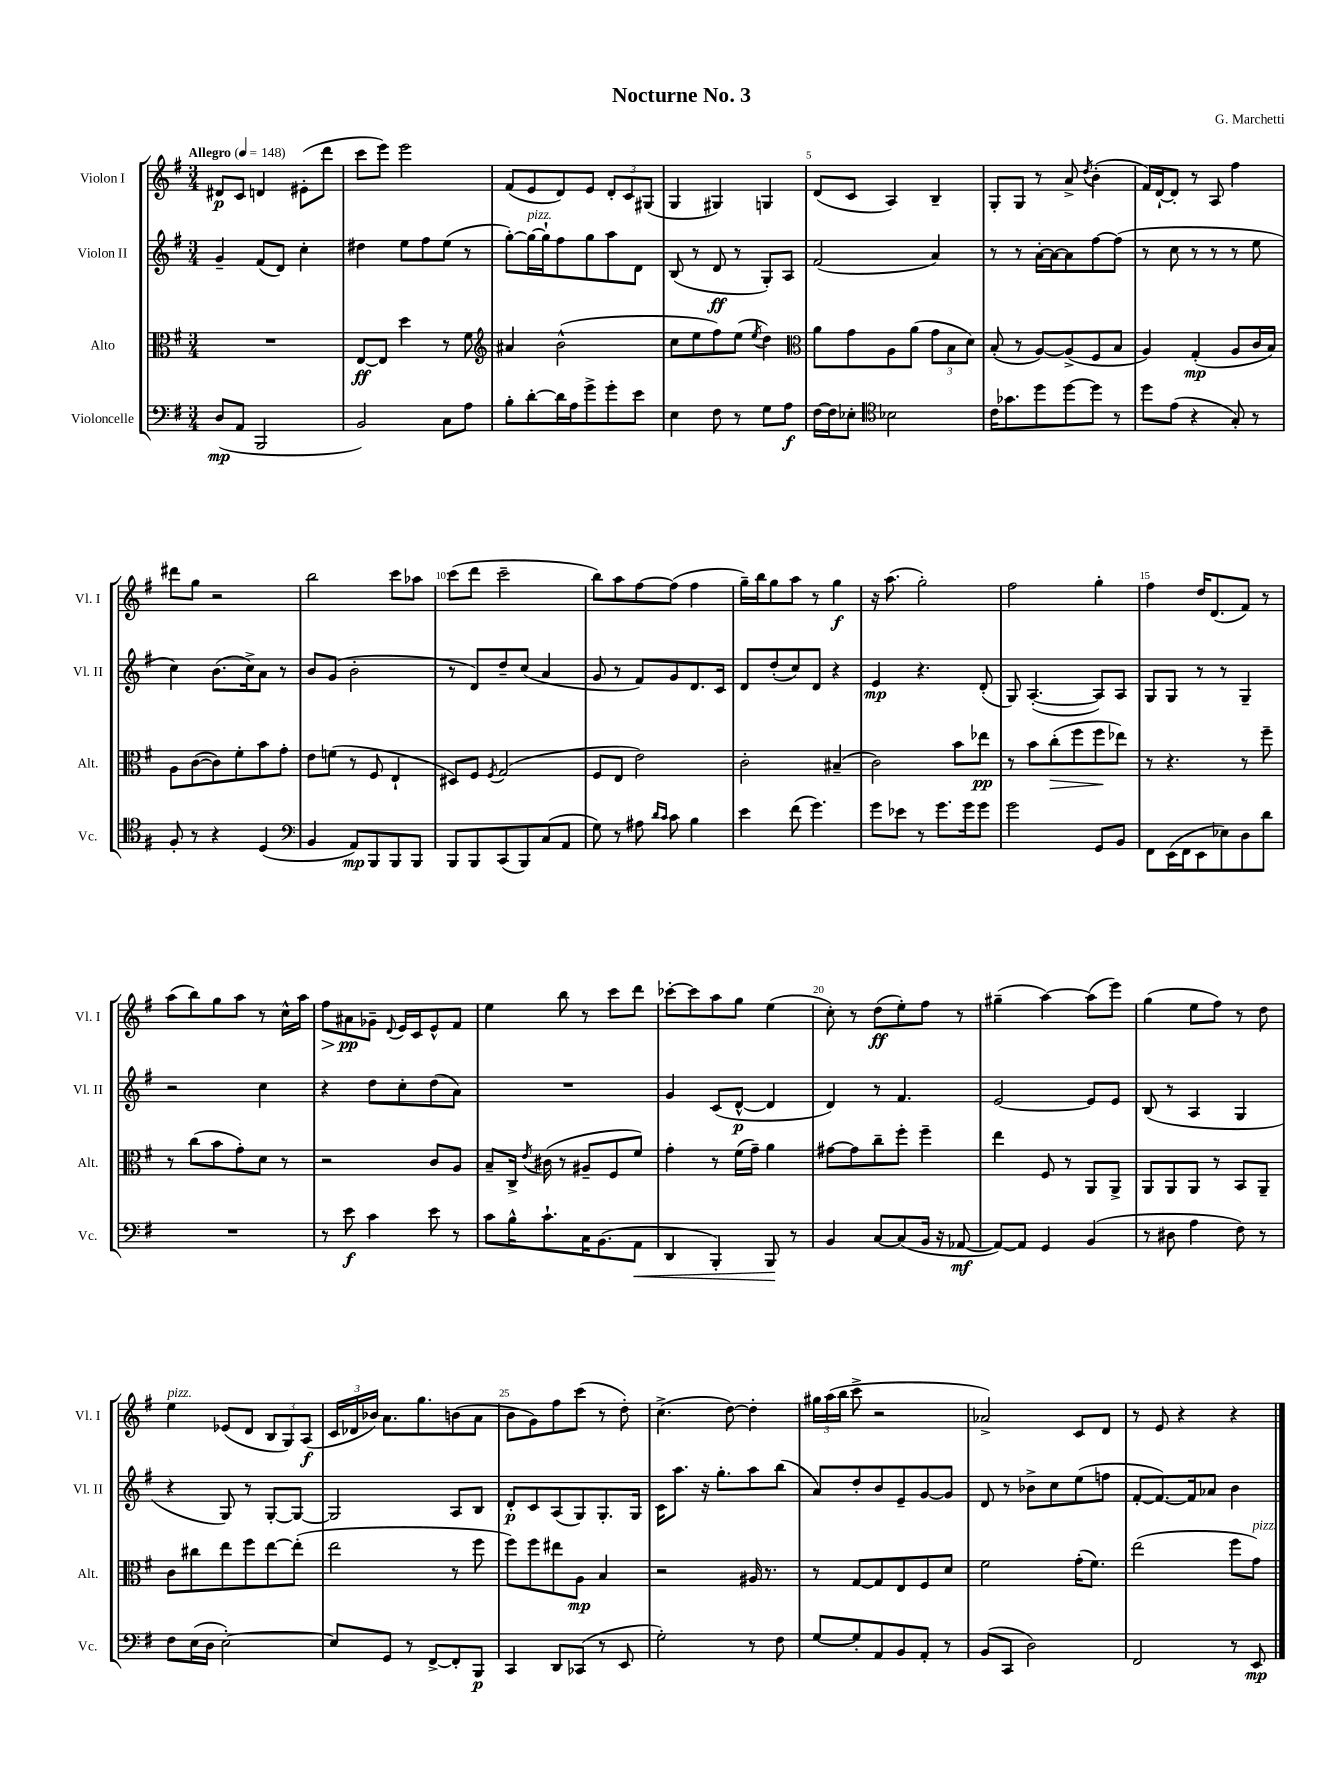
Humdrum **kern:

**kern	**dynam	**kern	**dynam	**kern	**dynam	**kern	**dynam
*part4	*part4	*part3	*part3	*part2	*part2	*part1	*part1
*staff4	*staff4	*staff3	*staff3	*staff2	*staff2	*staff1	*staff1
*I"Violoncelle	*	*I"Alto	*	*I"Violon II	*	*I"Violon I	*
*I'Vc.	*	*I'Alt.	*	*I'Vl. II	*	*I'Vl. I	*
*clefF4	*	*clefC3	*	*clefG2	*	*clefG2	*
*k[f#]	*	*k[f#]	*	*k[f#]	*	*k[f#]	*
*M3/4	*	*M3/4	*	*M3/4	*	*M3/4	*
*MM148	*	*MM148	*	*MM148	*	*MM148	*
=1	=1	=1	=1	=1	=1	=1	=1
!	!	!	!	!	!	!LO:TX:a:B:t=Allegro	!
(8D/L	mp	2.r	.	4g~/	.	8d#X/L	p
8AA/J	.	.	.	.	.	8c/J	.
2BBB/	.	.	.	(8f#/L	.	4dn/	.
.	.	.	.	8d/J)	.	.	.
.	.	.	.	4cc'\	.	(8e#X'\L	.
.	.	.	.	.	.	8ddd\J	.
=2	=2	=2	=2	=2	=2	=2	=2
2BB/)	.	[8E/L	ff	4dd#X\	.	8ccc\L	.
.	.	8E/J]	.	.	.	8eee\J)	.
.	.	4dd\	.	8ee\L	.	2eee\	.
.	.	.	.	8ff#\	.	.	.
8C\L	.	8r	.	(8ee\J	.	.	.
8A\J	.	8f#\	.	8r	.	.	.
=3	=3	=3	=3	=3	=3	=3	=3
*	*	*clefG2	*	*	*	*	*
8B'\L	.	4a#X/	.	[8gg'\L)	.	(8f#/L	.
!	!	!	!	!LO:TX:a:i:t=pizz.	!	!	!
[8d'\	.	.	.	16gg\L_	.	8e/	.
.	.	.	.	16gg`\J]	.	.	.
16d\L]	.	(2b^^\	.	8ff#\	.	8d/)	.
16A\J	.	.	.	.	.	.	.
8g^\	.	.	.	8gg\	.	8e/J	.
8g'\	.	.	.	8aa\	.	12d'/L	.
.	.	.	.	.	.	12c/	.
8e\J	.	.	.	8d\J	.	.	.
.	.	.	.	.	.	(12G#X/J	.
=4	=4	=4	=4	=4	=4	=4	=4
4E\	.	8cc\L	.	(8B/	.	4G/	.
.	.	8ee\	.	8r	.	.	.
8F#\	.	8ff#\)	.	8d/	ff	4G#X/)	.
8r	.	(8ee\J	.	8r	.	.	.
.	.	8qee/	.	.	.	.	.
8G\L	.	4dd\)	.	8G'/L)	.	4Gn/	.
8A\J	f	.	.	8A/J	.	.	.
=5	=5	=5	=5	=5	=5	=5	=5
*	*	*clefC3	*	*	*	*	*
[16F#\LL	.	8a\L	.	(2f#/	.	(8d/L	.
16F#\J]	.	.	.	.	.	.	.
8E-X'\J	.	8g\	.	.	.	8c/J	.
*clefC4	*	*	*	*	*	*	*
2B-X\	.	8A\	.	.	.	4A/)	.
.	.	(8a\J	.	.	.	.	.
.	.	12g\L	.	4a/)	.	4B~/	.
.	.	12B\	.	.	.	.	.
.	.	12d\J)	.	.	.	.	.
=6	=6	=6	=6	=6	=6	=6	=6
16c\KL	.	(8B'/	.	8r	.	8G'/L	.
8.g-X\	.	.	.	.	.	.	.
.	.	8r	.	8r	.	8G/J	.
8dd\	.	[8A/L)	.	[16a'\LL	.	8r	.
.	.	.	.	16a\J_	.	.	.
[8dd\	.	(8A^/]	.	8a\]	.	8a^/	.
.	.	.	.	.	.	8qdd/	.
8dd\J]	.	8F#/	.	[8ff#\	.	(4b'\	.
8r	.	8B/J	.	(8ff#\J]	.	.	.
=7	=7	=7	=7	=7	=7	=7	=7
8dd\L	.	4A/)	.	8r	.	16f#/LL)	.
.	.	.	.	.	.	[16d`/J	.
(8e\J	.	.	.	8cc\	.	8d'/J]	.
4r	.	(4G'/	mp	8r	.	8r	.
.	.	.	.	8r	.	8A/	.
8G'/)	.	8A/L	.	8r	.	4ff#\	.
8r	.	16c/L	.	8ee\	.	.	.
.	.	16B/JJ)	.	.	.	.	.
!!LO:LB:g=z
=8	=8	=8	=8	=8	=8	=8	=8
8F#'/	.	8A\L	.	4cc\)	.	8ddd#X\L	.
8r	.	([8c\	.	.	.	8gg\J	.
4r	.	8c\])	.	(8.b\L	.	2r	.
.	.	8f#'\	.	.	.	.	.
.	.	.	.	16cc^\k)	.	.	.
(4D/	.	8b\	.	8a\J	.	.	.
.	.	8g'\J	.	8r	.	.	.
=9	=9	=9	=9	=9	=9	=9	=9
*clefF4	*	*	*	*	*	*	*
4BB/	.	8e\L	.	8b/L	.	2bb\	.
.	.	(8fn\J	.	(8g/J	.	.	.
8AA/L)	mp	8r	.	2b'\	.	.	.
8BBB/	.	8F#/	.	.	.	.	.
8BBB/	.	4E`/	.	.	.	8ccc\L	.
8BBB/J	.	.	.	.	.	8aa-X\J	.
=10	=10	=10	=10	=10	=10	=10	=10
8BBB/L	.	8D#X/L)	.	8r	.	(8ccc\L	.
8BBB/	.	8F#/J	.	8d/L)	.	8ddd\J	.
.	.	8qF#/	.	.	.	.	.
(8CC/	.	(2G/	.	8dd~/	.	2ccc~\	.
8BBB/)	.	.	.	(8cc/J	.	.	.
(8C/	.	.	.	4a/	.	.	.
8AA/J	.	.	.	.	.	.	.
=11	=11	=11	=11	=11	=11	=11	=11
8G\)	.	8F#/L	.	8g/	.	8bb\L)	.
8r	.	8E/J	.	8r	.	8aa\	.
8A#X\	.	2e\)	.	8f#/L)	.	[8ff#\	.
16qqd/LL	.	.	.	.	.	.	.
16qqc/JJ	.	.	.	.	.	.	.
8c\	.	.	.	8g/	.	(8ff#\J]	.
4B\	.	.	.	8.d/	.	4ff#\	.
.	.	.	.	16c/Jk	.	.	.
=12	=12	=12	=12	=12	=12	=12	=12
4e\	.	2c'\	.	8d/L	.	16gg~\LL)	.
.	.	.	.	.	.	16bb\J	.
.	.	.	.	(8dd'/	.	8gg\	.
(8f#\	.	.	.	8cc/)	.	8aa\J	.
4.g\)	.	.	.	8d/J	.	8r	.
.	.	(4B#X~/	.	4r	.	4gg\	f
=13	=13	=13	=13	=13	=13	=13	=13
8g\L	.	2c\)	.	4e/	mp	16r	.
.	.	.	.	.	.	(8.aa\	.
8e-X\J	.	.	.	.	.	.	.
8r	.	.	.	4.r	.	2gg'\)	.
8.g\L	.	.	.	.	.	.	.
.	.	8b\L	.	.	.	.	.
16g\k	.	.	.	.	.	.	.
8g\J	.	8ee-X\J	pp	(8d'/	.	.	.
=14	=14	=14	=14	=14	=14	=14	=14
2g\	.	8r	.	8G/)	.	2ff#\	.
.	.	8b\L	.	([4.A'/	.	.	.
!	!	!	!LO:HP:b	!	!	!	!
.	.	(8cc'\	>	.	.	.	.
.	.	8ff#\	.	.	.	.	.
8GG/L	.	8ff#\	.	8A/L])	.	4gg'\	.
8BB/J	.	8ee-X\J)	]	8A/J	.	.	.
=15	=15	=15	=15	=15	=15	=15	=15
8FF#\L	.	8r	.	8G/L	.	4ff#\	.
(16EE\L	.	4.r	.	8G/J	.	.	.
16FF#\J	.	.	.	.	.	.	.
8EE\	.	.	.	8r	.	16dd/KL	.
.	.	.	.	.	.	(8.d/	.
8E-X\)	.	.	.	8r	.	.	.
8D\	.	8r	.	4G~/	.	8f#/J)	.
8d\J	.	8ff#~\	.	.	.	8r	.
!!LO:LB:g=z
=16	=16	=16	=16	=16	=16	=16	=16
2.r	.	8r	.	2r	.	(8aa\L	.
.	.	(8cc\L	.	.	.	8bb\)	.
.	.	8b\	.	.	.	8gg\	.
.	.	8g'\)	.	.	.	8aa\J	.
.	.	8d\J	.	4cc\	.	8r	.
.	.	8r	.	.	.	16cc^^\LL	.
.	.	.	.	.	.	16aa\JJ	.
=17	=17	=17	=17	=17	=17	=17	=17
!	!	!	!	!	!	!	!LO:HP:b
8r	.	2r	.	4r	.	8ff#\L	>
8e\	f	.	.	.	.	8a#X\	pp
4c\	.	.	.	8dd\L	.	8g-X~\J	]
.	.	.	.	.	.	8qqd/	.
.	.	.	.	8cc'\	.	16e/LL	.
.	.	.	.	.	.	16c/J	.
8e\	.	8c/L	.	(8dd\	.	8e^^/	.
8r	.	8A/J	.	8a\J)	.	8f#/J	.
=18	=18	=18	=18	=18	=18	=18	=18
8c\L	.	8B~/L	.	2.r	.	4ee\	.
16B^^\K	.	16C^/Jk	.	.	.	.	.
.	.	8qe/	.	.	.	.	.
8.c`\	.	(16c#X\	.	.	.	.	.
.	.	8r	.	.	.	8bb\	.
16C\K	.	8A#X~/L	.	.	.	8r	.
(8.BB\	.	.	.	.	.	.	.
.	.	8F#/	.	.	.	8ccc\L	.
!	!LO:HP:b	!	!	!	!	!	!
8AA\J	<	8f#/J)	.	.	.	8ddd\J	.
=19	=19	=19	=19	=19	=19	=19	=19
4DD/	.	4g'\	.	4g/	.	[8ccc-X'\L	.
.	.	.	.	.	.	8ccc-\]	.
4BBB'/)	.	8r	.	(8c/L	.	8aa\	.
.	.	(16f#\LL	.	[8d^^/J	p	8gg\J	.
.	.	16g~\JJ)	.	.	.	.	.
8BBB/	.	4a\	.	4d/]	.	(4ee\	.
8r	[	.	.	.	.	.	.
=20	=20	=20	=20	=20	=20	=20	=20
4BB/	.	[8g#X\L	.	4d/)	.	8cc'\)	.
.	.	8g#\]	.	.	.	8r	.
[8C/L	.	8cc~\	.	8r	.	(8dd\L	ff
(8C/]	.	8ff#'\J	.	4.f#/	.	8ee'\)	.
16BB/Jk	.	4ff#~\	.	.	.	8ff#\J	.
16r	.	.	.	.	.	.	.
[8AA-X/	mf	.	.	.	.	8r	.
=21	=21	=21	=21	=21	=21	=21	=21
8AA-/L_)	.	4ee\	.	[2e/	.	(4gg#X~\	.
8AA-/J]	.	.	.	.	.	.	.
4GG/	.	8F#/	.	.	.	[4aa\)	.
.	.	8r	.	.	.	.	.
(4BB/	.	8AA/L	.	8e/L]	.	(8aa\L]	.
.	.	8AA^/J	.	8e/J	.	8eee\J)	.
=22	=22	=22	=22	=22	=22	=22	=22
8r	.	8AA/L	.	(8B/	.	(4gg\	.
8D#X\	.	8AA/	.	8r	.	.	.
4A\	.	8AA/J	.	4A/	.	8ee\L	.
.	.	8r	.	.	.	8ff#\J)	.
8F#\)	.	8BB/L	.	4G/	.	8r	.
8r	.	8AA~/J	.	.	.	8dd\	.
!!LO:LB:g=z
=23	=23	=23	=23	=23	=23	=23	=23
!	!	!	!	!	!	!LO:TX:a:i:t=pizz.	!
8F#\L	.	8c\L	.	4r	.	4ee\	.
(16E\L	.	8cc#X\	.	.	.	.	.
16D\JJ	.	.	.	.	.	.	.
[2E'\)	.	8ee\	.	8G/)	.	(8e-X/L	.
.	.	8ff#\	.	8r	.	8d/J	.
.	.	[8ee\	.	[8G'/L	.	12B/L	.
.	.	.	.	.	.	12G/)	.
.	.	(8ee'\J]	.	8G/J_	.	.	.
.	.	.	.	.	.	(12A/J	f
=24	=24	=24	=24	=24	=24	=24	=24
8E/L]	.	2ee\	.	2G/]	.	24c/LL	.
.	.	.	.	.	.	24d-X/	.
.	.	.	.	.	.	24b-X/JJ)	.
8GG/J	.	.	.	.	.	8.a\L	.
8r	.	.	.	.	.	.	.
.	.	.	.	.	.	8.gg\	.
[8FF#^/L	.	.	.	.	.	.	.
8FF#'/]	.	8r	.	8A/L	.	(8bn\	.
8BBB/J	p	8ff#\	.	8B/J	.	8a\J	.
=25	=25	=25	=25	=25	=25	=25	=25
4CC/	.	8ff#\L)	.	8d'/L	p	8b\L	.
.	.	8ff#\	.	8c/	.	8g\)	.
8DD/L	.	8ee#X\	.	(8A/	.	8ff#\	.
(8CC-X/J	.	8A\J	mp	8G/)	.	(8ccc\J	.
8r	.	4B/	.	8.G'/	.	8r	.
8EE/	.	.	.	.	.	8dd'\)	.
.	.	.	.	16G/Jk	.	.	.
=26	=26	=26	=26	=26	=26	=26	=26
2G'\)	.	2r	.	16c\KL	.	(4.cc^\	.
.	.	.	.	8.aa\J	.	.	.
.	.	.	.	16r	.	.	.
.	.	.	.	8.gg'\L	.	.	.
.	.	.	.	.	.	[8dd\)	.
8r	.	16A#X/	.	8aa\	.	4dd'\]	.
.	.	8.r	.	.	.	.	.
8F#\	.	.	.	(8bb\J	.	.	.
=27	=27	=27	=27	=27	=27	=27	=27
[8G/L	.	8r	.	8a/L)	.	24gg#X\LL	.
.	.	.	.	.	.	(24aa\	.
.	.	.	.	.	.	24bb\JJ	.
8G'/]	.	[8G/L	.	8dd'/	.	8ccc^\	.
8AA/	.	8G/]	.	8b/	.	2r	.
8BB/	.	8E/	.	8e~/	.	.	.
8AA'/J	.	8F#/	.	[8g/	.	.	.
8r	.	8d/J	.	8g/J]	.	.	.
=28	=28	=28	=28	=28	=28	=28	=28
(8BB/L	.	2f#\	.	8d/	.	2a-X^/)	.
8CC/J	.	.	.	8r	.	.	.
2D\)	.	.	.	8b-X^\L	.	.	.
.	.	.	.	8cc\	.	.	.
.	.	(16g'\KL	.	(8ee\	.	8c/L	.
.	.	8.f#\J)	.	.	.	.	.
.	.	.	.	8ffn\J	.	8d/J	.
=29	=29	=29	=29	=29	=29	=29	=29
2FF#/	.	(2ee\	.	[8f#'/L	.	8r	.
.	.	.	.	8.f#/_)	.	8e/	.
.	.	.	.	.	.	4r	.
.	.	.	.	16f#/k]	.	.	.
.	.	.	.	8a-X/J	.	.	.
8r	.	8ff#\L	.	4b\	.	4r	.
!	!	!LO:TX:a:i:t=pizz.	!	!	!	!	!
8EE/	mp	8g\J)	.	.	.	.	.
==	==	==	==	==	==	==	==
*-	*-	*-	*-	*-	*-	*-	*-
